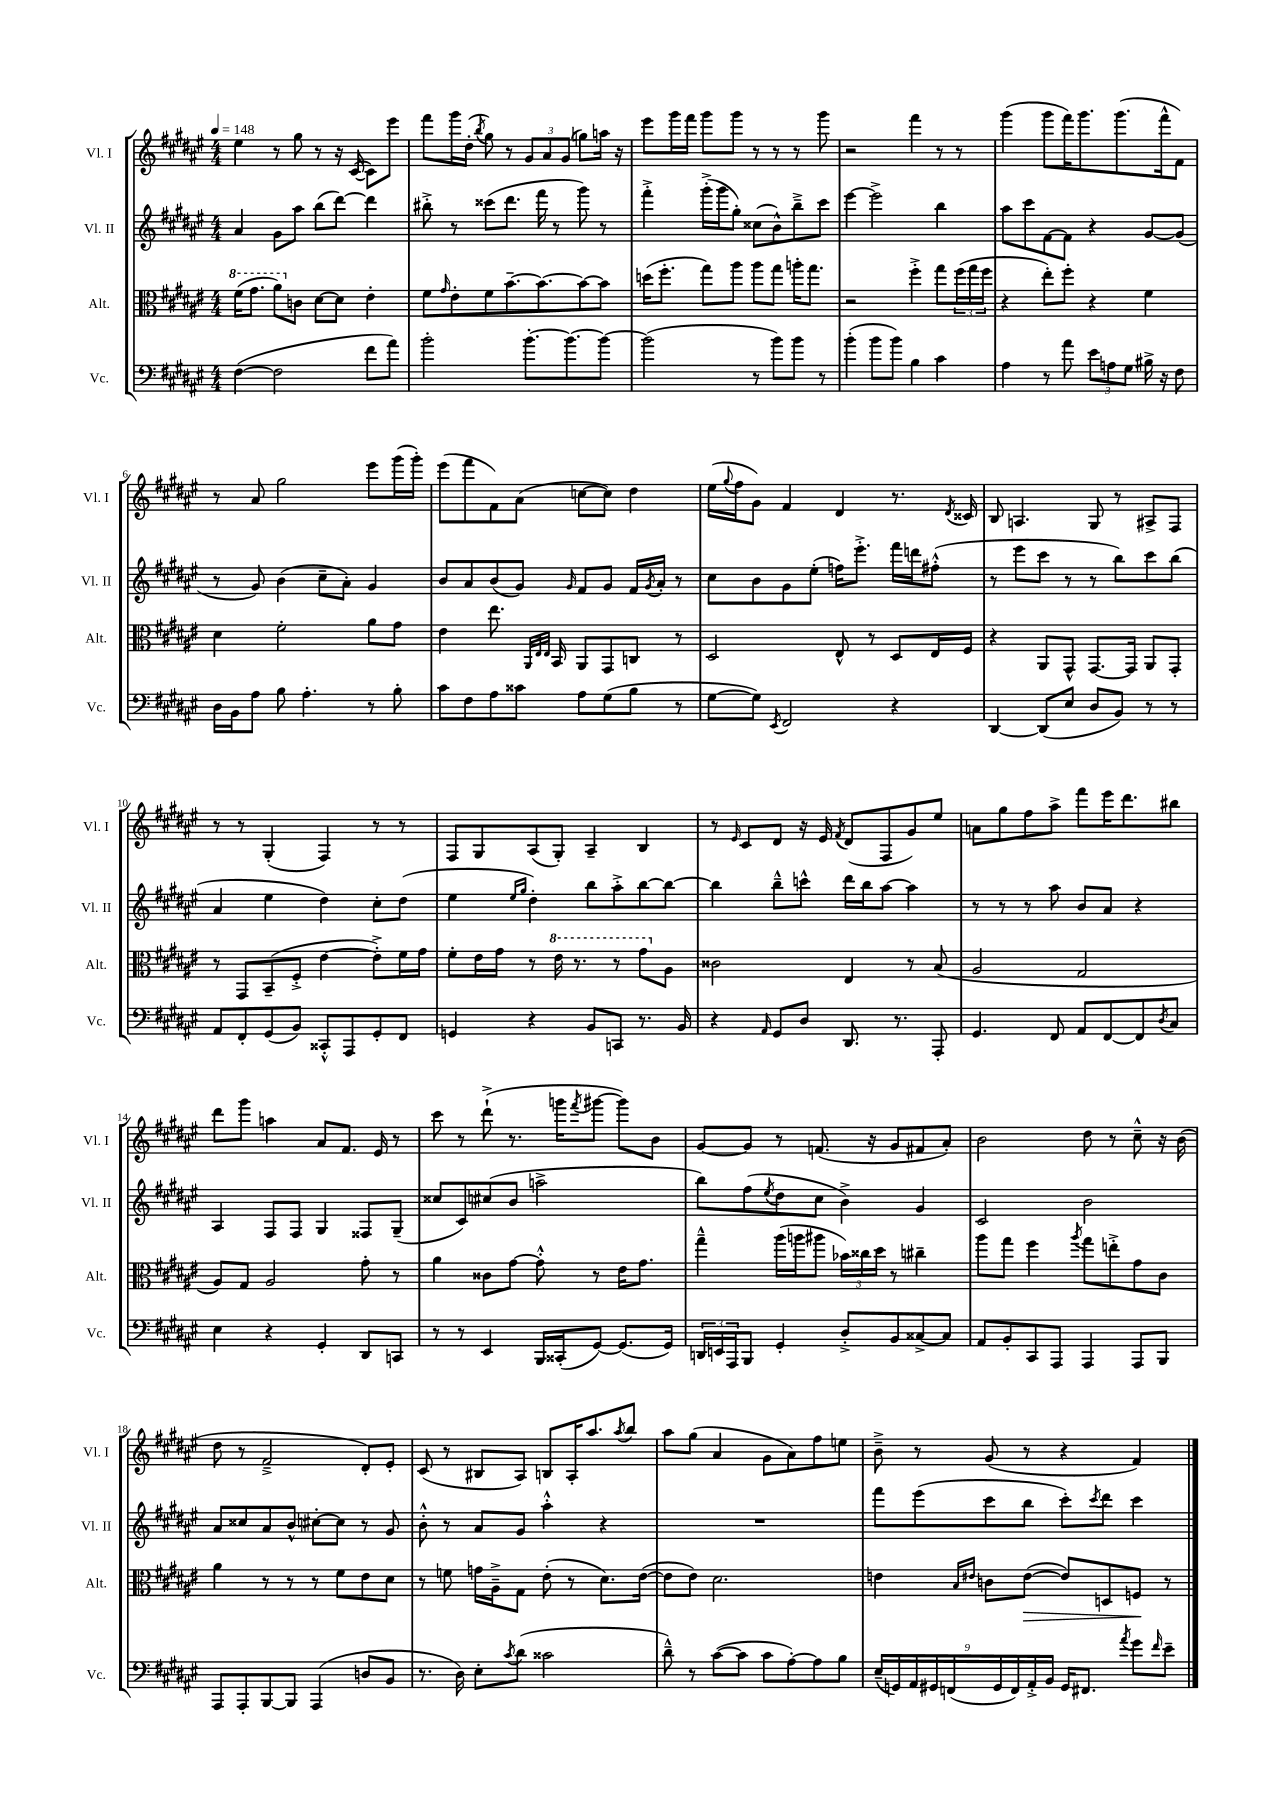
<<
\new StaffGroup <<
\new Staff = "s0" \with { instrumentName = "Vl. I" shortInstrumentName = "Vl. I" } {
    \clef treble \key fis \major \numericTimeSignature \time 4/4 \tempo 4 = 148
    eis''4 r8 gis''8 r8 r16 cis'16~( cis'8) eis'''8 |
    fis'''8 gis'''16 dis''16-.( \acciaccatura { b''8 } gis''8) r8 \tuplet 3/2 { gis'8 ais'8 gis'8( } g''8) a''16 r16 |
    eis'''8 gis'''16 fis'''16 gis'''8 gis'''8 r8 r8 r8 gis'''8 |
    r2 fis'''4 r8 r8 |
    gis'''4( gis'''8 fis'''16) gis'''8. gis'''8.( fis'''16-^ fis'8) |
    r8 ais'8 gis''2 eis'''8 gis'''16( gis'''16-.) |
    eis'''8( fis'''8 fis'8) ais'8( c''8~ c''8) dis''4 |
    eis''16( \appoggiatura { gis''8 } fis''16 gis'8) fis'4 dis'4 r8. \acciaccatura { dis'8 } cisis'16 |
    b8 a4. gis8 r8 ais8-> fis8 |
    r8 r8 gis4-.( fis4) r8 r8 |
    fis8 gis8 ais8( gis8-.) ais4-- b4 |
    r8 \grace { eis'16 } cis'8 dis'8 r16 eis'16 \acciaccatura { fis'8 } dis'8( fis8 gis'8) eis''8 |
    a'8 gis''8 fis''8 ais''8-> fis'''8 eis'''16 dis'''8. bis''8 |
    dis'''8 gis'''8 a''4 ais'8 fis'8. eis'16 r8 |
    cis'''8 r8 dis'''8-!->( r8. g'''16 \acciaccatura { fis'''8 } gis'''8~ gis'''8) b'8 |
    gis'8~ gis'8 r8 f'8.( r16 gis'8 fis'8 ais'8-.) |
    b'2 dis''8 r8 cis''8---^ r16 b'16( |
    dis''8 r8 fis'2---> dis'8-.) eis'8-. |
    cis'8( r8 bis8 ais8) b8 ais16-. ais''8. \acciaccatura { ais''8 } b''8 |
    ais''8 gis''8( ais'4 gis'8 ais'8) fis''8 e''8 |
    b'8---> r8 gis'8( r8 r4 fis'4) \bar "|." |
}
\new Staff = "s1" \with { instrumentName = "Vl. II" shortInstrumentName = "Vl. II" } {
    \clef treble \key fis \major \numericTimeSignature \time 4/4
    ais'4 gis'8 ais''8 b''8( dis'''8~) dis'''4 |
    bis''8-.-> r8 cisis'''8( dis'''8. fis'''16 r8 gis'''8) r8 |
    fis'''4-.-> gis'''16-.->( gis'''16 gis''8-.) cisis''8( b'8-^) b''8---> cis'''8 |
    eis'''4~ eis'''2-> b''4 |
    ais''8 cis'''8 fis'8~ fis'8 r4 gis'8~ gis'8( |
    r8 gis'8) b'4( cis''8-- ais'8-.) gis'4 |
    b'8 ais'8 b'8( gis'8) \grace { gis'16 } fis'8 gis'8 fis'16 \acciaccatura { gis'8 } ais'16-. r8 |
    cis''8 b'8 gis'8 eis''8-.( f''16) eis'''8.-.-> fis'''16 d'''16 fis''8-.-^( |
    r8 eis'''8 cis'''8 r8 r8 b''8) cis'''8 b''8( |
    ais'4 eis''4 dis''4) cis''8-. dis''8( |
    eis''4 \grace { eis''16 gis''16 } dis''4-.) b''8 ais''8-.-> b''8~ b''8~ |
    b''4 b''8---^ c'''8-^ dis'''16 b''16 ais''8~ ais''4 |
    r8 r8 r8 ais''8 b'8 ais'8 r4 |
    ais4 fis8 fis8 gis4 fisis8 gis8--( |
    cisis''8 cis'8) cis''8( b'8 a''2-> |
    b''8) fis''8( \acciaccatura { eis''8 } dis''8 cis''8 b'4->) gis'4 |
    cis'2 b'2 |
    ais'8 cisis''8 ais'8 b'8-^ cis''8~-. cis''8 r8 gis'8 |
    b'8-.-^ r8 ais'8 gis'8 ais''4-.-^ r4 |
    R1 |
    fis'''8 eis'''8( cis'''8 b''8 cis'''8-.) \acciaccatura { cis'''8 } dis'''8 cis'''4 \bar "|." |
}
\new Staff = "s2" \with { instrumentName = "Alt." shortInstrumentName = "Alt." } {
    \clef alto \key fis \major \numericTimeSignature \time 4/4
    \ottava #1 fis''16( gis''8. ais''8) \ottava #0 c'8 dis'8~ dis'8 eis'4-. |
    fis'8 \grace { gis'16 } eis'8-. fis'8 b'8.~-- b'8.~ b'8~ b'8 |
    d''16( fis''8.-. gis''8) ais''8 ais''8 gis''8 a''16-. gis''8. |
    r2 fis''4-.-> gis''8 \tuplet 3/2 { fis''16( gis''16 fis''16 } |
    r4 eis''8-.) fis''8-. r4 fis'4 |
    dis'4 fis'2-. ais'8 gis'8 |
    eis'4 eis''8. \grace { ais,32 eis32 eis32 } b,16 ais,8 gis,8 c8 r8 |
    dis2 eis8-^ r8 dis8 eis16 fis16 |
    r4 ais,8 gis,8-^ gis,8.~ gis,16 ais,8 gis,8-. |
    r8 gis,8 b,8--( fis8-.-> eis'4~ eis'8-.->) fis'16 gis'16 |
    fis'8-. eis'16 gis'16 r8 \ottava #1 eis''16 r8. r8 gis''8 \ottava #0 ais8 |
    cisis'2 eis4 r8 b8( |
    ais2 gis2 |
    ais8) gis8 ais2 gis'8-. r8 |
    ais'4 cisis'8 gis'8~ gis'8-.-^ r8 eis'16 gis'8. |
    gis''4---^ ais''16( a''16 ais''8 \tuplet 3/2 { bes'16) cisis''16 dis''16 } r8 cis''4-- |
    ais''8 gis''8 fis''4 \acciaccatura { ais''8 } gis''8 e''8-.-> gis'8 cis'8 |
    ais'4 r8 r8 r8 fis'8 eis'8 dis'8 |
    r8 f'8 g'16 ais16---> gis8 eis'8-.( r8 dis'8.) eis'16~( |
    eis'8 eis'8) dis'2. |
    e'4 \grace { b16 eis'16 } c'8 eis'8~\>( eis'8) d8 f8\! r8 \bar "|." |
}
\new Staff = "s3" \with { instrumentName = "Vc." shortInstrumentName = "Vc." } {
    \clef bass \key fis \major \numericTimeSignature \time 4/4
    fis4~( fis2 fis'8 ais'8) |
    b'2-. b'8.~-. b'8.~ b'8~ |
    b'2( r8 b'8) b'8 r8 |
    b'4-.( b'8 b'8) b4 cis'4 |
    ais4 r8 ais'8 \tuplet 3/2 { eis'8 a8 gis8 } bis16-> r16 fis8 |
    dis16 b,16 ais8 b8 ais4.-. r8 b8-. |
    cis'8 fis8 ais8 cisis'8 ais8 gis8( b8 r8 |
    gis8~ gis8) \acciaccatura { eis,8 } fis,2 r4 |
    dis,4~ dis,8( eis8 dis8 b,8) r8 r8 |
    ais,8 fis,8-. gis,8( b,8) cisis,8-.-^ ais,,8 gis,8-. fis,8 |
    g,4 r4 b,8 c,8 r8. b,16 |
    r4 \grace { ais,16 } gis,8 dis8 dis,8. r8. ais,,8-. |
    gis,4. fis,8 ais,8 fis,8~ fis,8 \acciaccatura { dis8 } cis8 |
    eis4 r4 gis,4-. dis,8 c,8 |
    r8 r8 eis,4 b,,16 cisis,16-.( gis,8~) gis,8.( gis,16) |
    \tuplet 3/2 { d,16 e,16 ais,,16 } b,,8 gis,4-. dis8-.-> b,8 cisis8~-> cisis8 |
    ais,8 b,8-. cis,8 ais,,8 ais,,4 ais,,8 b,,8 |
    ais,,8 ais,,8-. b,,8~ b,,8 ais,,4( d8 b,8 |
    r8. dis16) eis8-. \acciaccatura { cis'8 } dis'8( cisis'2 |
    dis'8---^) r8 cis'8~( cis'8 cis'8 ais8~-.) ais8 b8 |
    \tuplet 9/8 { eis16--( g,16) ais,16 gis,16 f,16( gis,16 f,16) ais,16-.-> b,16 } gis,16 fis,8. \acciaccatura { ais'8 } gis'8 \grace { fis'16 } eis'8-- \bar "|." |
}
>>
>>
